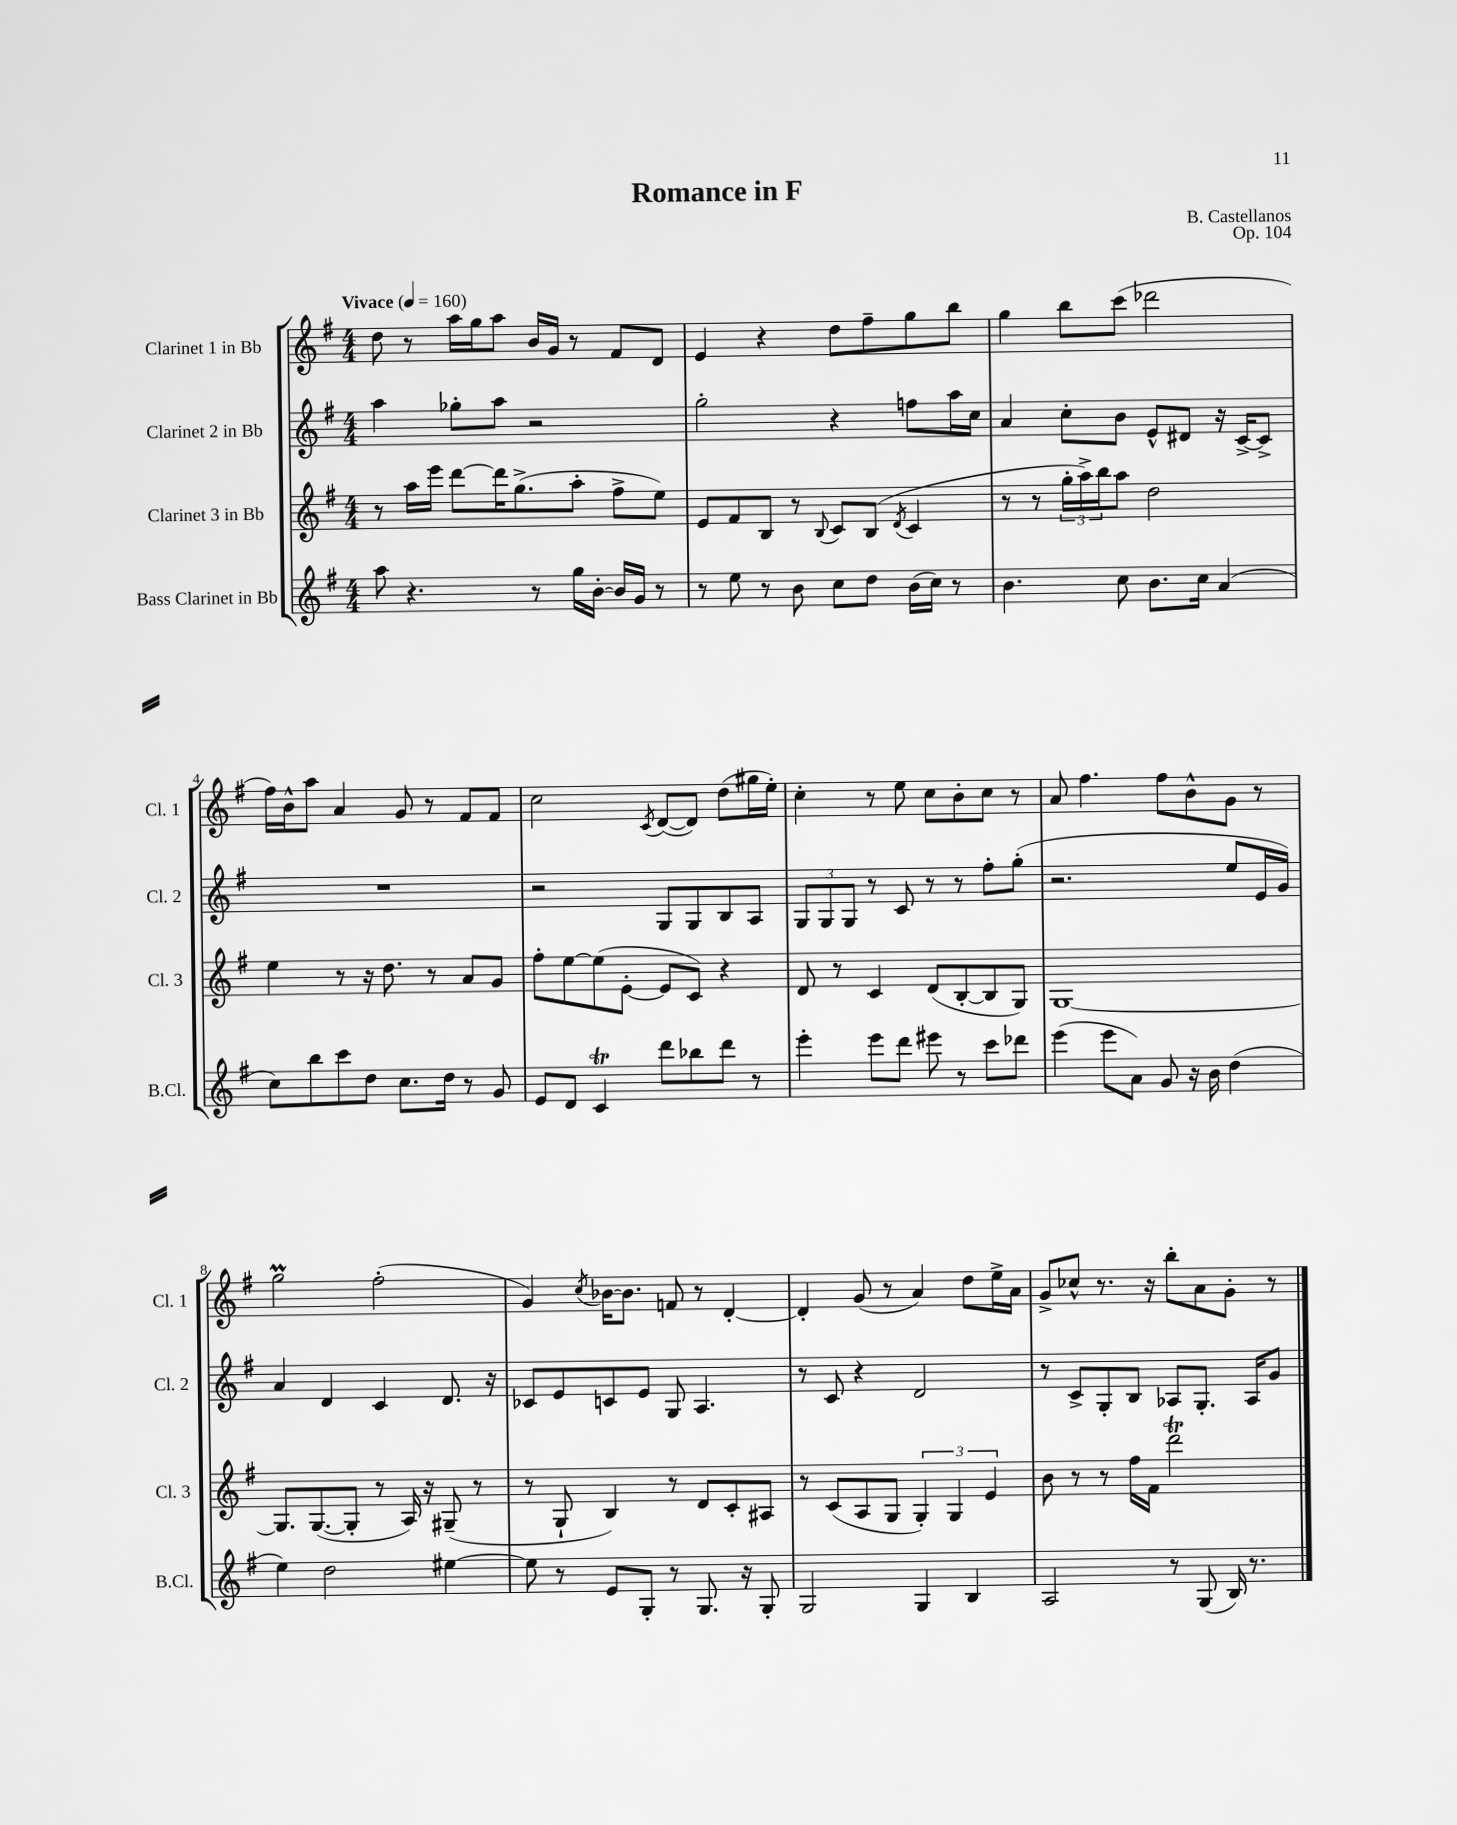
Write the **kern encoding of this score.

**kern	**kern	**kern	**kern
*staff4	*staff3	*staff2	*staff1
*clefG2	*clefG2	*clefG2	*clefG2
*k[f#]	*k[f#]	*k[f#]	*k[f#]
*M4/4	*M4/4	*M4/4	*M4/4
*MM160	*MM160	*MM160	*MM160
8aa	8r	4aa	8dd
4.r	16aa	.	8r
.	16eee	.	.
.	[8ddd	8gg-'	16aa
.	.	.	16gg
.	16ddd]	8aa	8aa
.	(8.gg^	.	.
8r	.	2r	16b
.	.	.	16g
16gg	8aa'	.	8r
[16b'	.	.	.
16b]	8ff#^	.	8f#
16g	.	.	.
8r	8ee)	.	8d
=	=	=	=
8r	8e	2gg'	4e
8ee	8f#	.	.
8r	8B	.	4r
8b	8r	.	.
.	8qqB	.	.
8cc	8c	4r	8dd
8dd	(8B	.	8ff#~
.	8qd	.	.
(16b	4c	8ff	8gg
16cc)	.	.	.
8r	.	16aa	8bb
.	.	16cc	.
=	=	=	=
4.b	8r	4a	4gg
.	8r	.	.
.	24gg'	8cc'	8bb
.	24aa^)	.	.
.	24bb	.	.
8cc	8aa	8b	(8ccc
8.b	2dd	8e^^	2ddd-
.	.	8d#	.
16cc	.	.	.
(4a	.	16r	.
.	.	[16c^	.
.	.	8c^]	.
=	=	=	=
8cc)	4ee	1r	16ff#)
.	.	.	16b^^
8bb	.	.	8aa
8ccc	8r	.	4a
8dd	16r	.	.
.	8.dd	.	.
8.cc	.	.	8g
.	8r	.	8r
16dd	.	.	.
8r	8a	.	8f#
8g	8g	.	8f#
=	=	=	=
8e	8ff#'	2r	2cc
8d	[8ee	.	.
4c	(8ee]	.	.
.	[8e'	.	.
.	.	.	8qc
8ddd	8e]	8G	([8d
8bb-	8c)	8G	8d])
8ddd	4r	8B	(8dd
8r	.	8A	16gg#
.	.	.	16ee')
=	=	=	=
4eee'	8d	12G	4cc'
.	.	12G	.
.	8r	.	.
.	.	12G	.
8eee	4c	8r	8r
8ddd	.	8c	8ee
8eee#	(8d	8r	8cc
8r	[8B'	8r	8b'
8ccc	8B]	8ff#'	8cc
8ddd-	8G)	(8gg'	8r
=	=	=	=
(4eee	[1G	2.r	8a
.	.	.	4.ff#
8eee	.	.	.
8a)	.	.	.
8g	.	.	8ff#
16r	.	.	8b^^
16b	.	.	.
(4dd	.	8ee	8g
.	.	16e	8r
.	.	16g)	.
=	=	=	=
4ee)	8.G]	4a	2gg
.	([8.G	.	.
2dd	.	4d	.
.	8G']	.	.
.	8r	4c	(2ff#'
.	16A)	.	.
.	16r	.	.
[4ee#	(8G#~	8.d	.
.	8r	.	.
.	.	16r	.
=	=	=	=
8ee#]	8r	8c-	4g)
8r	8G`	8e	.
.	.	.	8qcc
8e	4B)	8c	[16b-
.	.	.	8.b-]
8G'	.	8e	.
8r	8r	8G	8f
8.G	8d	4.A	8r
.	8c'	.	[4d'
16r	.	.	.
8G'	8A#	.	.
=	=	=	=
2G	8r	8r	4d']
.	(8c	8c	.
.	8A	4r	(8g
.	8G	.	8r
4G	6G')	2d	4a)
.	6G	.	.
4B	.	.	8dd
.	6e	.	.
.	.	.	16ee^
.	.	.	16a
=	=	=	=
2A	8b	8r	8g^
.	8r	8c^	8cc-^^
.	8r	8G'	8.r
.	16ff#	8B	.
.	16f#	.	16r
8r	2ddd	8A-	8bb'
(8G	.	8.G'	8a
16B)	.	.	8g'
8.r	.	16A-	.
.	.	8g	8r
==	==	==	==
*-	*-	*-	*-
